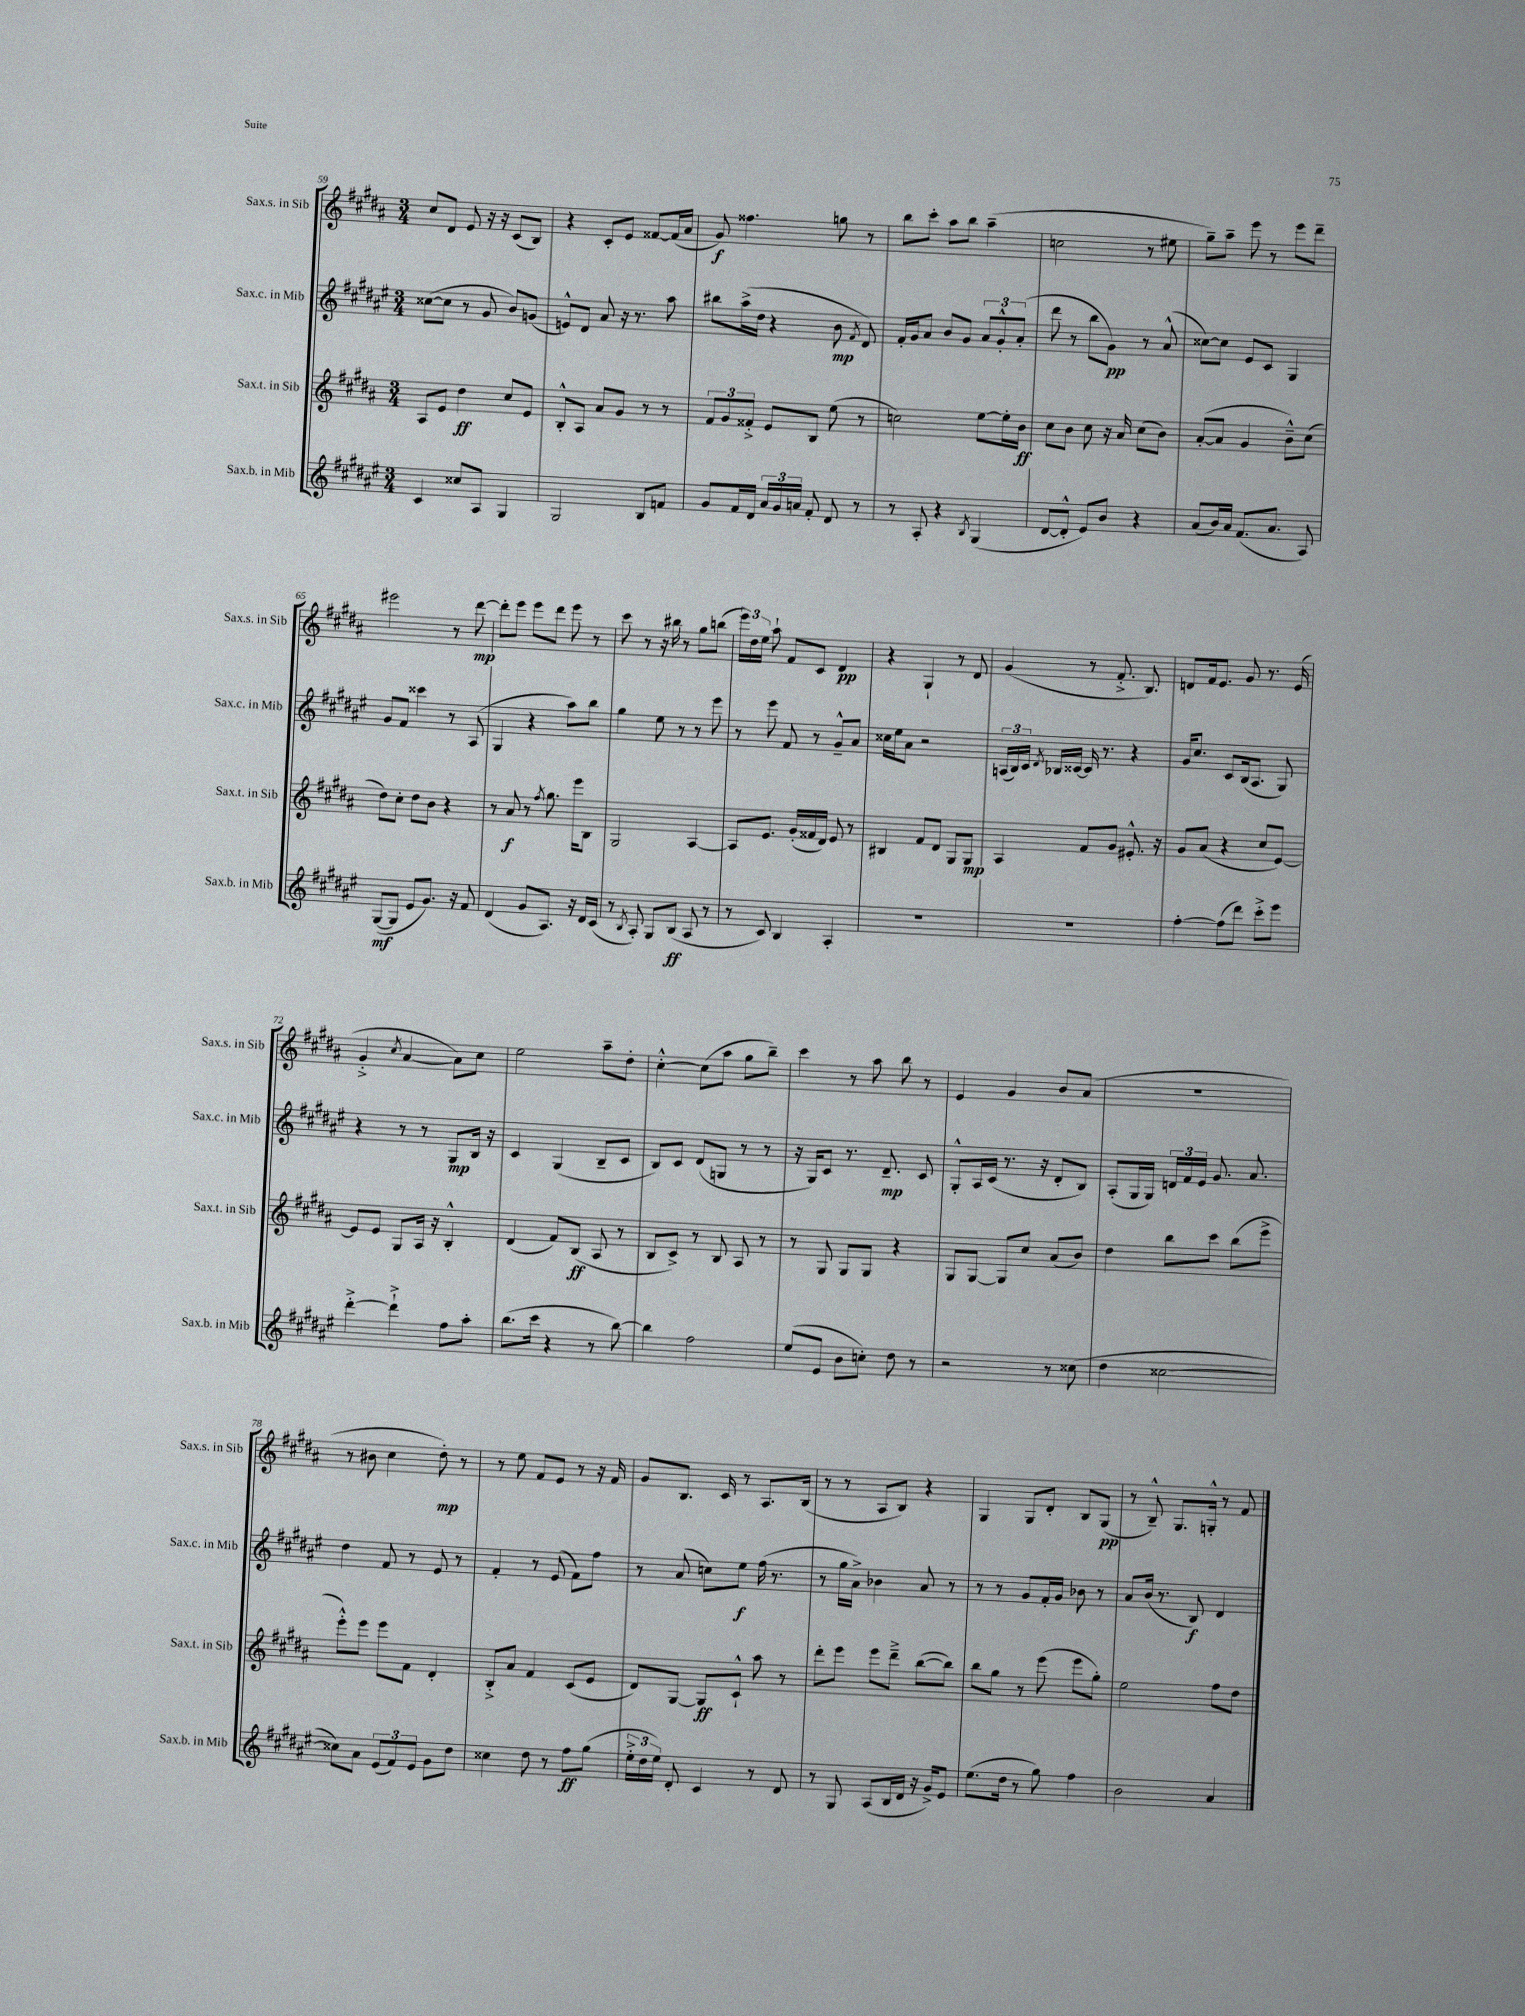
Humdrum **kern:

**kern	**kern	**kern	**kern
*staff4	*staff3	*staff2	*staff1
*clefG2	*clefG2	*clefG2	*clefG2
*k[f#c#g#d#a#e#]	*k[f#c#g#d#a#]	*k[f#c#g#d#a#e#]	*k[f#c#g#d#a#]
*M3/4	*M3/4	*M3/4	*M3/4
4c#/	8A#/L	([8cc##\L	8cc#/L
.	8e/J	8cc##\]J	8d#/J
8cc##/L	4dd#\	8r	8e/
8A#/J	.	8g#/	16r
.	.	.	16r
4G#/	8cc#/L	8b/L)	(8c#/L
.	8e/J	(8g/J	8B/J)
=	=	=	=
2G#/	8B'^^/L	8e^^/L)	4r
.	8A#/J	8d#/J	.
.	8a#/L	8a#/	8c#'/L
.	8g#/J	16r	8e/J
.	.	8.r	.
8B/L	8r	.	[8f##/L
8f/J	8r	8aa#\	(16f##/]L
.	.	.	16a#/JJ
=	=	=	=
8g#/L	12f#/L	8bb#\L	8g#/)
.	12g#/	.	.
16f#/L	.	(16aa#^\L	4.ff##\
.	12f##'^/J	.	.
16d#/JJ	.	16dd#\JJ	.
24a#/LL	8e/L	4r	.
24g#/	.	.	.
24a/JJ	.	.	.
8f#'/	8B/J	.	.
8d#/	(8ee\	8b\	8gg\
.	.	8qf#/	.
8r	8r	8d#/)	8r
=	=	=	=
8r	2cc\)	16f#'/LL	8bb\L
.	.	16g#/J	.
8A#'/	.	8a#/J	8ccc#'\J
4r	.	8b/L	8aa#\L
.	.	8g#/J	8bb\J
8qB/	.	.	.
(4G#/	[8ee\L	12a#/L	(4aa#~\
.	.	12g#'^^/	.
.	16ee'\]L	.	.
.	.	(12a#'/J	.
.	16b\JJ	.	.
=	=	=	=
[8d#/L	8cc#\L	8ddd#\	2cc\
8d#'^^/]J	8b\J	8r	.
8e#/L)	8cc#\	8bb\L	.
8b/J	16r	8g#\J)	.
.	16a#/	.	.
4r	(8cc#\L	8r	8r
.	8b\J)	(8a#^^/	8ee#\
=	=	=	=
(8a#/L	([8a#'/L	[8cc##\L)	8gg#~\L)
16b/L)	8a#/]J	8cc##\]J	8aa#~\J
16a#/JJ	.	.	.
(8.f#/L	4g#/	8e#/L	8eee\
.	.	8c#/J	8r
8.a#/J	.	.	.
.	8b~^^\L)	4G#/	8eee\L
8A#/)	(8cc#\J	.	8ddd#~\J
=	=	=	=
([8G#/L	8dd#\L)	8g#/L	2eee#\
8G#/]J	8cc#'\J	8f#/J	.
8e#/L	8dd#\L	4ccc##\	.
8.g#/J)	8b\J	.	.
.	4r	8r	8r
16r	.	.	.
8f#/	.	(8A#/	[8ddd#\
=	=	=	=
(4d#/	8r	4G#/	8ddd#'\]L
.	8a#/	.	8eee\J
8g#/L	8r	4r	8eee\L
.	8qff#/	.	.
8.A#/J)	8.gg#\	.	8ddd#\J
.	.	8aa#\L)	8eee\
16r	16eee\LK	.	.
16d#/LL	8B\J	8bb\J	8r
(16c#/JJ	.	.	.
=	=	=	=
8r	2G#/	4gg#\	8ccc#\
8qB/	.	.	.
8A#'/)	.	.	8r
8G#/L	.	8ee#\	16r
.	.	.	16bb#\
(8B/J	.	8r	8r
8A#/	[4A#/	8r	8gg#\L
8r	.	8eee#\	(8bb\J
=	=	=	=
8r	8A#/]L	8r	24eee\LL)
.	.	.	24dd#\
.	.	.	24ee\JJ
8c#/)	8.e/J	8eee#\	8aa#`\
4B/	.	8f#/	8f#/L
.	(16g#'/LL	.	.
.	16f##/	8r	8c#/J
.	16d#/JJ)	.	.
4A#'/	8e/	8g#~^^/L	4d#/
.	8r	8a#/J	.
=	=	=	=
2.r	4B#/	16cc##\LL	4r
.	.	16ee#\J	.
.	.	8a#\J	.
.	8f#/L	2r	4G#`/
.	8d#/J	.	.
.	8G#/L	.	8r
.	8G#/J	.	8d#/
=	=	=	=
2.r	4A#/	(24A/LL	(4g#/
.	.	24B/)	.
.	.	24c#/JJ	.
.	.	8qd#/	.
.	.	16B-/LL	.
.	.	[16c##/JJ	.
.	8f#/L	16c##/]	8r
.	.	8.r	.
.	8g#/J	.	8.f#'^/
.	8.e#'^^/	4r	.
.	.	.	8.B/)
.	16r	.	.
=	=	=	=
[4ff#'\	8g#/L	16g#/LK	8d/L
.	.	8.cc#/J	.
.	(8a#/J	.	16f#/k
.	.	.	8.e/J
(8ff#\]L	4r	8c#/L	.
8ddd#\J)	.	(16B/k	8g#/
.	.	8.A#/J	.
8ccc#'^\L	8cc#/L	.	8.r
8eee#\J	[8e/J)	8G#/)	.
.	.	.	(16e/
=	=	=	=
[4ddd#'^\	8e/]L	4r	4g#'^/
.	8e/J	.	.
.	.	.	8qcc#/
4ddd#`^\]	8G#/L	8r	[4a#/
.	16A#/Jk	8r	.
.	16r	.	.
8ff#\L	4B'^^/	8G#/L	8a#\]L)
8aa#'\J	.	16B/Jk	8cc#\J
.	.	16r	.
=	=	=	=
(8.bb\L	(4d#/	4c#/	2ee\
16ccc#\Jk	.	.	.
4r	8f#/L)	(4G#/	.
.	(8B/J	.	.
8r	8A#/	8B~/L	8aa#~\L
[8bb\)	8r	8c#/J	8dd#'\J
=	=	=	=
4bb\]	8B/L	8B/L)	[4cc#'^^\
.	8c#^/J)	8c#/J	.
2ff#\	8r	(8d#/L	(8cc#\]L
.	8B/	8G/J	8aa#\J
.	8A#/	8r	8gg#\L
.	8r	8r	8bb~\J)
=	=	=	=
(8ee#/L	8r	16r	4ccc#\
.	.	16G#/LK)	.
8e#/J	8G#/	8c#/J	.
8b\L	8G#/L	8.r	8r
8cc'\J)	8G#/J	.	8aa#\
.	.	8.d#~/	.
8dd#\	4r	.	8bb\
8r	.	8c#/	8r
=	=	=	=
2r	8G#/L	8G#'^^/L	4e/
.	[8G#/J	16A#/L	.
.	.	(16c#/JJ	.
.	8G#/]L	8.r	4g#/
.	8cc#/J	.	.
.	.	16r	.
8r	(8a#/L	8d#'/L	8b/L
(8cc##\	8b/J)	8B/J)	(8a#/J
=	=	=	=
4dd#\	4dd#\	(8A#'/L	2.r
.	.	16G#/L	.
.	.	16G#/JJ)	.
[2cc##\	8bb\L	24d/LL	.
.	.	24f#/	.
.	.	24e#/JJ	.
.	8ccc#\J	8.g#/	.
.	(8bb\L	.	.
.	.	8.a#/	.
.	8eee^\J	.	.
=	=	=	=
8cc##\]L)	8eee'^^\L)	4dd#\	8r
8a#\J	8eee\J	.	8b#\
(12e#/L	8eee\L	8f#/	4cc#\
12f#/)	.	.	.
.	8f#\J	8r	.
12e#/J	.	.	.
8g#\L	4d#'/	8e#/	8dd#'\)
8dd#\J	.	8r	8r
=	=	=	=
4cc##\	8B'^/L	4f#'/	8r
.	8a#/J	.	8ee\
8dd#\	4f#/	8r	8f#/L
8r	.	(8e#/	8e/J
8ff#\L	(8c#/L	8f#\L)	8r
(8gg#\J	8e/J	8ff#\J	16r
.	.	.	16f#/
=	=	=	=
24ee#'^\LL	8d#/L)	8r	8g#/L
24dd#\	.	.	.
24ee#\JJ)	.	.	.
8d#'/	[8G#/J	(8a#/	8.B/J
4c#/	8G#/]L	8cc\L)	.
.	.	.	16c#/
.	8c#`^^/J	8ee#\J	8r
8r	8aa#\	(16ff#\	8.A#/L
.	.	8.r	.
8d#/	8r	.	.
.	.	.	(16B/Jk
=	=	=	=
8r	8ddd#'\L	8r	8r
8G#/	8eee\J	16gg#\LL	8r
.	.	16a#^\JJ)	.
(8A#/L	8eee\L	4b-\	8A#/L
16B/L	8ddd#~^\J	.	8B/J)
16d#/JJ	.	.	.
16r	([8bb\L	8a#/	4r
16g#^/LK)	.	.	.
8e#/J	8bb\]J)	8r	.
=	=	=	=
(8.ee#\L	8bb\L	8r	4G#/
.	8gg#\J	8r	.
16dd#\Jk	.	.	.
8r	8r	8g#/L	8G#/L
8gg#\)	(8eee\	16f#'/L	8d#'/J
.	.	16g#/JJ	.
4ff#\	8eee\L	8b-\	8B/L
.	8gg#'\J)	8r	(8G#/J
=	=	=	=
2b\	2ee\	8a#/L	8r
.	.	(16b/Jk	8B~^^/)
.	.	8.r	.
.	.	.	8.G#/L
.	.	8B/)	.
.	.	.	16G'^^/Jk
4a#/	8ff#\L	4d#/	8r
.	8dd#\J	.	8f#/
==	==	==	==
*-	*-	*-	*-
